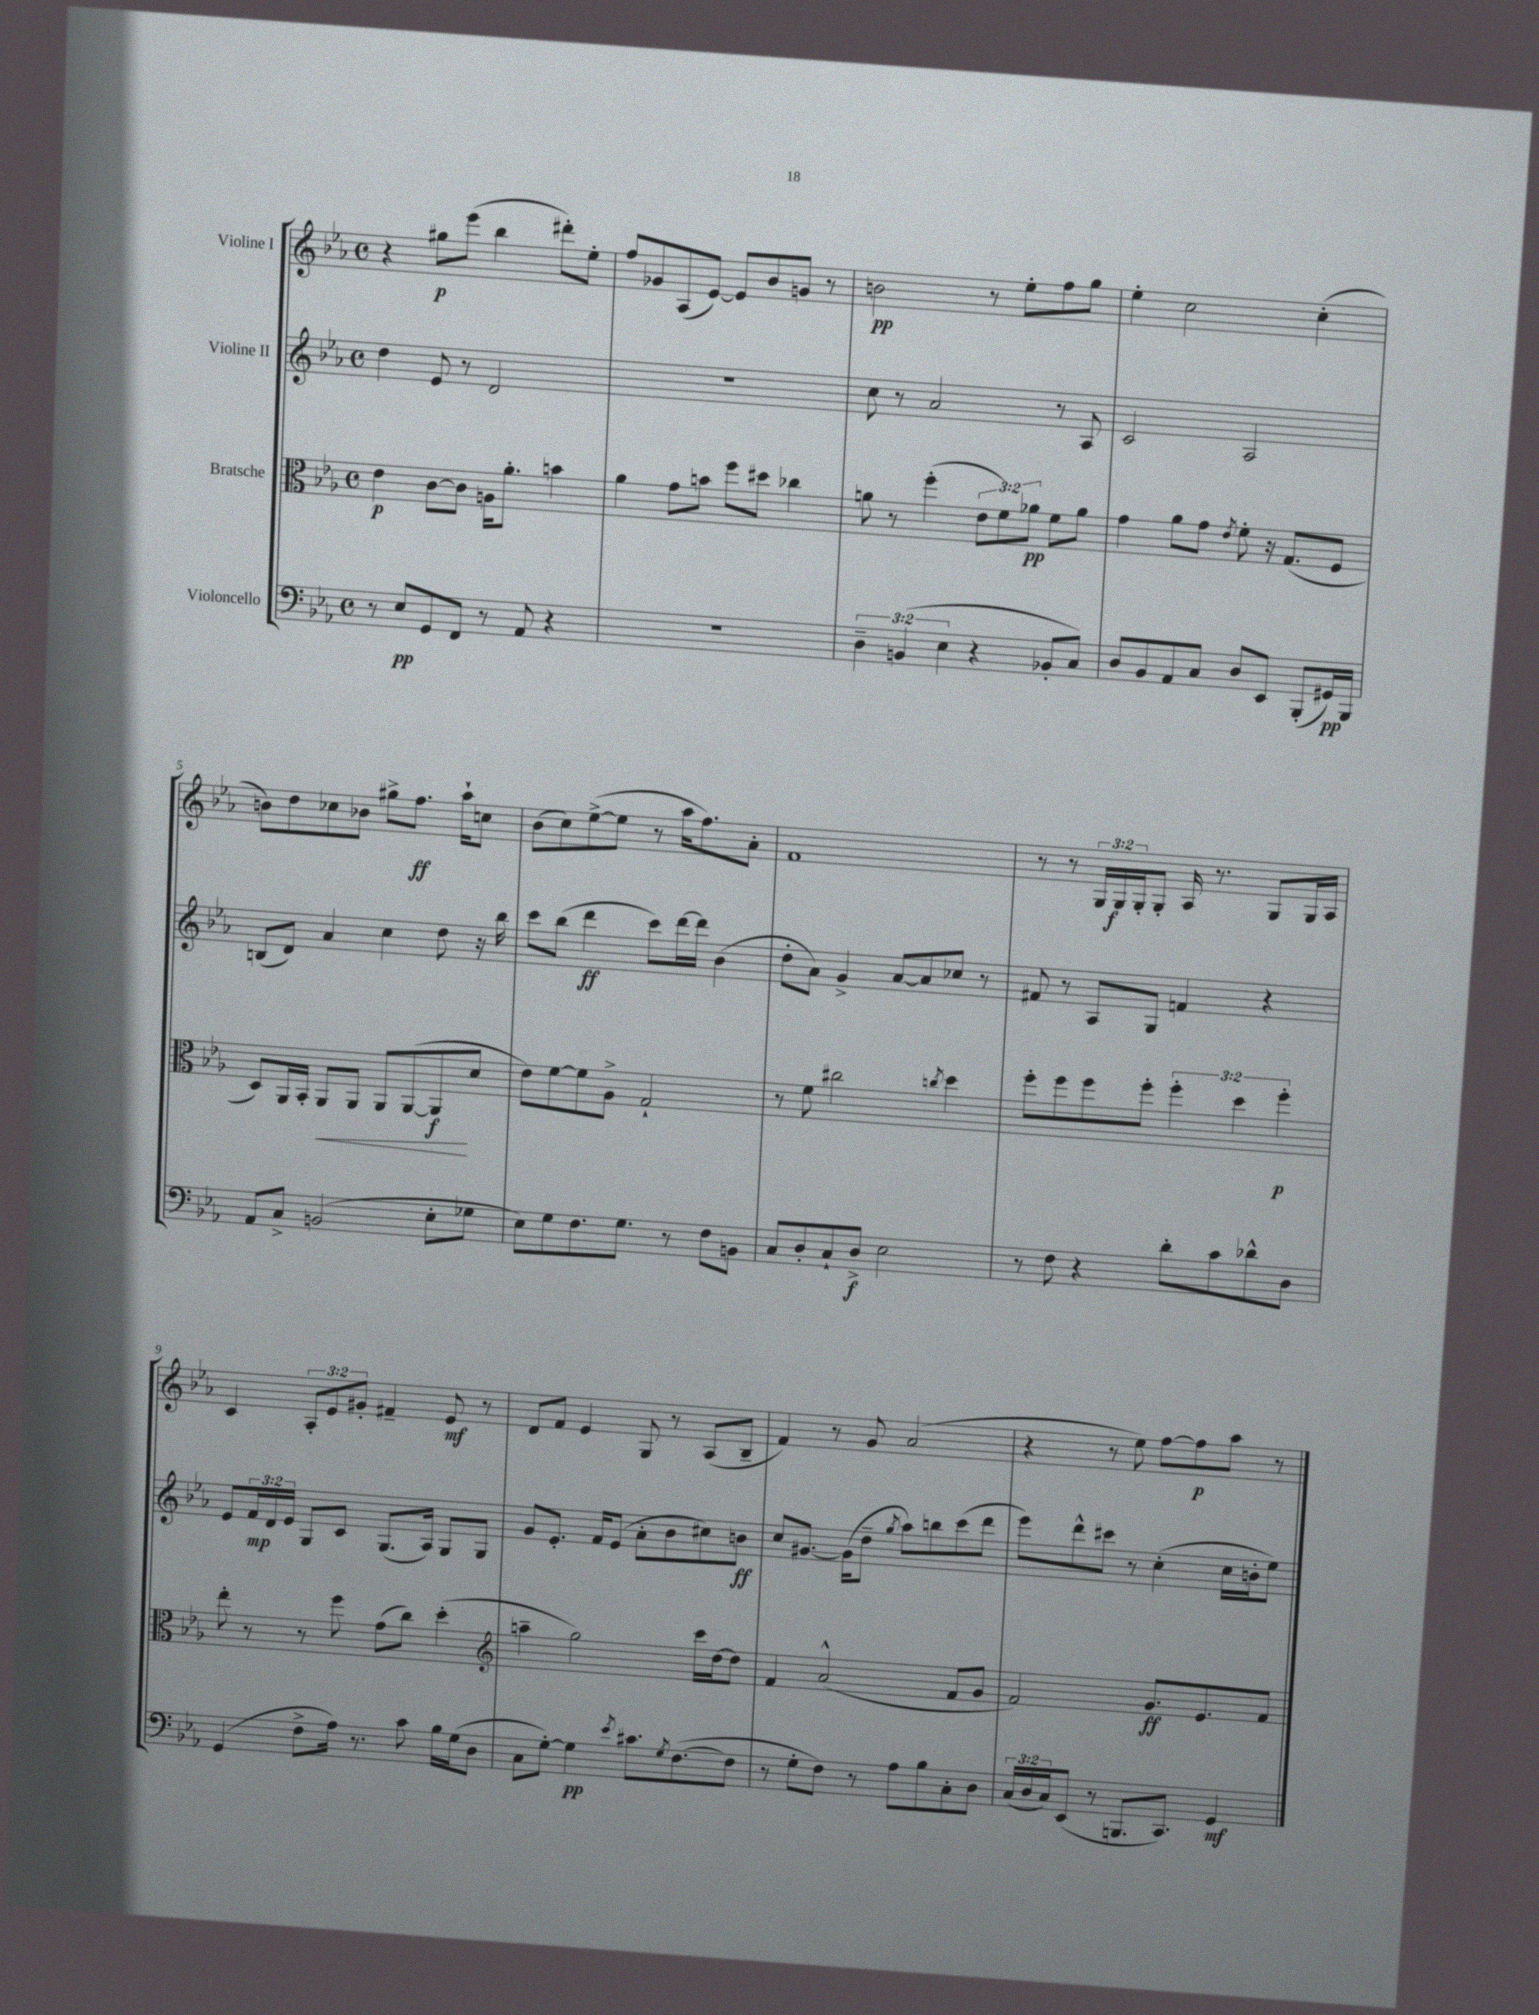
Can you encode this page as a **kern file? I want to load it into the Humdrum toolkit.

**kern	**dynam	**kern	**dynam	**kern	**dynam	**kern	**dynam
*part4	*part4	*part3	*part3	*part2	*part2	*part1	*part1
*staff4	*staff4	*staff3	*staff3	*staff2	*staff2	*staff1	*staff1
*I"Violoncello	*	*I"Bratsche	*	*I"Violine II	*	*I"Violine I	*
*clefF4	*	*clefC3	*	*clefG2	*	*clefG2	*
*k[b-e-a-]	*	*k[b-e-a-]	*	*k[b-e-a-]	*	*k[b-e-a-]	*
*M4/4	*	*M4/4	*	*M4/4	*	*M4/4	*
*met(c)	*	*met(c)	*	*met(c)	*	*met(c)	*
=1	=1	=1	=1	=1	=1	=1	=1
8r	.	4e-\	p	4dd\	.	4r	.
8E-/L	pp	.	.	.	.	.	.
8GG/	.	[8c\L	.	8e-/	.	8gg#X\L	p
8FF/J	.	8c\J]	.	8r	.	(8eee-\J	.
8r	.	16An\KL	.	2d/	.	4bb-\	.
.	.	8.a-'\J	.	.	.	.	.
8AA-/	.	.	.	.	.	.	.
4r	.	4bn\	.	.	.	8ddd#X'\L)	.
.	.	.	.	.	.	8ee-'\J	.
=2	=2	=2	=2	=2	=2	=2	=2
1r	.	4a-\	.	1r	.	8ff/L	.
.	.	.	.	.	.	8g-X/	.
.	.	8g\L	.	.	.	(8A-/	.
.	.	8bn\J	.	.	.	[8e-/J)	.
.	.	8ff\L	.	.	.	8e-/L]	.
.	.	8dd#X\J	.	.	.	8b-/	.
.	.	4cc-X\	.	.	.	8gn/J	.
.	.	.	.	.	.	8r	.
=3	=3	=3	=3	=3	=3	=3	=3
6D~\	.	8an\	.	8cc\	.	2bn\	pp
.	.	8r	.	8r	.	.	.
(6BBn/	.	.	.	.	.	.	.
.	.	(4ff'\	.	2a-/	.	.	.
6E-\	.	.	.	.	.	.	.
4r	.	12e-\L	.	.	.	8r	.
.	.	12f\)	.	.	.	.	.
.	.	.	.	.	.	8ee-'\L	.
.	.	12a-X\J	pp	.	.	.	.
8BB-X'/L	.	8f\L	.	8r	.	8ff\	.
8C/J)	.	8a-\J	.	8A-/	.	8gg\J	.
=4	=4	=4	=4	=4	=4	=4	=4
8D/L	.	4g\	.	2c/	.	4ee-'\	.
8BB-/	.	.	.	.	.	.	.
8AA-/	.	8a-\L	.	.	.	2cc\	.
8C/J	.	8g\J	.	.	.	.	.
.	.	8qe-/	.	.	.	.	.
8D/L	.	8f'\	.	2A-/	.	.	.
8EE-/J	.	16r	.	.	.	.	.
.	.	(8.G/L	.	.	.	.	.
(8BBB-'/L	.	.	.	.	.	(4cc'\	.
16GG#X/L)	pp	8F/J	.	.	.	.	.
16BBB-/JJ	.	.	.	.	.	.	.
!!LO:LB:g=z
=5	=5	=5	=5	=5	=5	=5	=5
8AA-/L	.	8D/L)	.	(8Bn/L	.	8bn\L)	.
8C^/J	.	16AA-/L	.	8d/J)	.	8dd\	.
.	.	16BB-'/JJ	.	.	.	.	.
!	!	!	!LO:HP:b	!	!	!	!
(2BBn/	.	8AA-/L	<	4a-/	.	8cc-X\	.
.	.	8AA-/J	.	.	.	8b-X\J	.
.	.	8AA-/L	.	4cc\	.	8gg#X^\L	.
.	.	([8AA-/	.	.	.	8.ff\J	ff
8E-'\L	.	8AA-/]	f	8dd\	.	.	.
.	.	.	.	.	.	16aa-`\KL	.
8G-X\J	.	8d/J	[	16r	.	8ccn\J	.
.	.	.	.	16bb-\	.	.	.
=6	=6	=6	=6	=6	=6	=6	=6
8E-\L)	.	8e-\L)	.	8ccc\L	.	(8b-\L	.
8G\	.	[8f\	.	(8bb-\J	.	8cc\)	.
8.F\	.	8f\]	.	4ddd\	ff	([8ee-^\	.
.	.	8A-^\J	.	.	.	8ee-\J]	.
8.G\J	.	.	.	.	.	.	.
.	.	2G`/	.	8ccc\L)	.	8r	.
8r	.	.	.	[16ddd\L	.	16aa-\KL	.
.	.	.	.	16ddd\JJ]	.	8.ff\)	.
8F\L	.	.	.	(4b-\	.	.	.
8BBn\J	.	.	.	.	.	8a-'\J	.
=7	=7	=7	=7	=7	=7	=7	=7
8C/L	.	8r	.	8dd'\L	.	1f	.
8D'/	.	8f\	.	8a-\J)	.	.	.
8C`/	.	2cc#X\	.	4g^/	.	.	.
8D^/J	f	.	.	.	.	.	.
2E-\	.	.	.	[8a-/L	.	.	.
.	.	.	.	8a-/]	.	.	.
.	.	8qccn/	.	.	.	.	.
.	.	4dd\	.	8cc-X/J	.	.	.
.	.	.	.	8r	.	.	.
=8	=8	=8	=8	=8	=8	=8	=8
8r	.	8ff'\L	.	8f#X/	.	8r	.
8F\	.	8ff\	.	8r	.	8r	.
4r	.	8ff\	.	8A-/L	.	24G/LL	.
.	.	.	.	.	.	24G/	f
.	.	.	.	.	.	24G'/J	.
.	.	8ff'\J	.	8G/J	.	8G'/J	.
8d'\L	.	6ff'\	.	4fn/	.	16A-/	.
.	.	.	.	.	.	8.r	.
8c\	.	.	.	.	.	.	.
.	.	6dd\	.	.	.	.	.
8d-X^^\	.	.	.	4r	.	8G/L	.
.	.	6ff'\	p	.	.	.	.
8D\J	.	.	.	.	.	16G/L	.
.	.	.	.	.	.	16A-/JJ	.
!!LO:LB:g=z
=9	=9	=9	=9	=9	=9	=9	=9
(4GG/	.	8ee-'\	.	8e-/L	.	4c/	.
.	.	8r	.	24f/L	mp	.	.
.	.	.	.	24d/	.	.	.
.	.	.	.	24e-/JJ	.	.	.
8F^\L	.	8r	.	8G/L	.	12A-'/L	.
.	.	.	.	.	.	12e-/	.
16A-\Jk)	.	8ff\	.	8c/J	.	.	.
.	.	.	.	.	.	12g#X'/J	.
8.r	.	.	.	.	.	.	.
.	.	(8g\L	.	(8.G/L	.	4f#X~/	.
8c\	.	8cc\J)	.	.	.	.	.
.	.	.	.	16A-/Jk)	.	.	.
16B-\LL	.	(4dd'\	.	8G/L	.	8e-/	mf
(16G\J	.	.	.	.	.	.	.
8D\J	.	.	.	8G/J	.	8r	.
=10	=10	=10	=10	=10	=10	=10	=10
*	*	*clefG2	*	*	*	*	*
8C\L	.	4aan~\	.	8g/L	.	8d/L	.
[8G'\J)	.	.	.	8.e-'/J	.	8f/J	.
4G\]	pp	2gg\)	.	.	.	4e-/	.
.	.	.	.	16f/KL	.	.	.
.	.	.	.	(8e-/J	.	.	.
8qe-/	.	.	.	.	.	.	.
8.c#X\L	.	.	.	8a-'\L	.	8G/	.
.	.	.	.	8b-\	.	8r	.
8qG/	.	.	.	.	.	.	.
([8.F\	.	.	.	.	.	.	.
.	.	16ccc\LL	.	8cc#X\)	.	(8A-/L	.
.	.	[16dd\J	.	.	.	.	.
8F\J]	.	8dd\J]	.	8bn\J	ff	8B-~/J	.
=11	=11	=11	=11	=11	=11	=11	=11
8r	.	4f/	.	8cc/L	.	4f/)	.
8G'\L	.	.	.	[8.g#X/J	.	.	.
8F\J)	.	(2a-^^/	.	.	.	8r	.
.	.	.	.	(16g#\KL]	.	.	.
8r	.	.	.	8dd~\J	.	8g/	.
.	.	.	.	8qgg/	.	.	.
8A-\L	.	.	.	8aa-\L)	.	(2a-/	.
8B-\	.	.	.	8bbn\	.	.	.
8C'\	.	8f/L	.	(8ccc\	.	.	.
8D\J	.	8g/J	.	8ddd\J	.	.	.
=12	=12	=12	=12	=12	=12	=12	=12
(24C/LL	.	2f/)	.	8eee-\L)	.	4r	.
24D/	.	.	.	.	.	.	.
24C/J)	.	.	.	.	.	.	.
(8EE-/J	.	.	.	8ddd^^\	.	.	.
8r	.	.	.	8ccc#X\J	.	8r	.
8.BBBn/L	.	.	.	8r	.	8ee-\)	.
.	.	8.g/L	ff	(4cc'\	.	[8ff\L	.
8.CC/J)	.	.	.	.	.	.	.
.	.	.	.	.	.	8ff\]	p
.	.	8.e-/	.	.	.	.	.
4GG/	mf	.	.	16cc\LL	.	8aa-\J	.
.	.	.	.	16bn'\J	.	.	.
.	.	8f/J	.	8ee-\J)	.	8r	.
==	==	==	==	==	==	==	==
*-	*-	*-	*-	*-	*-	*-	*-
